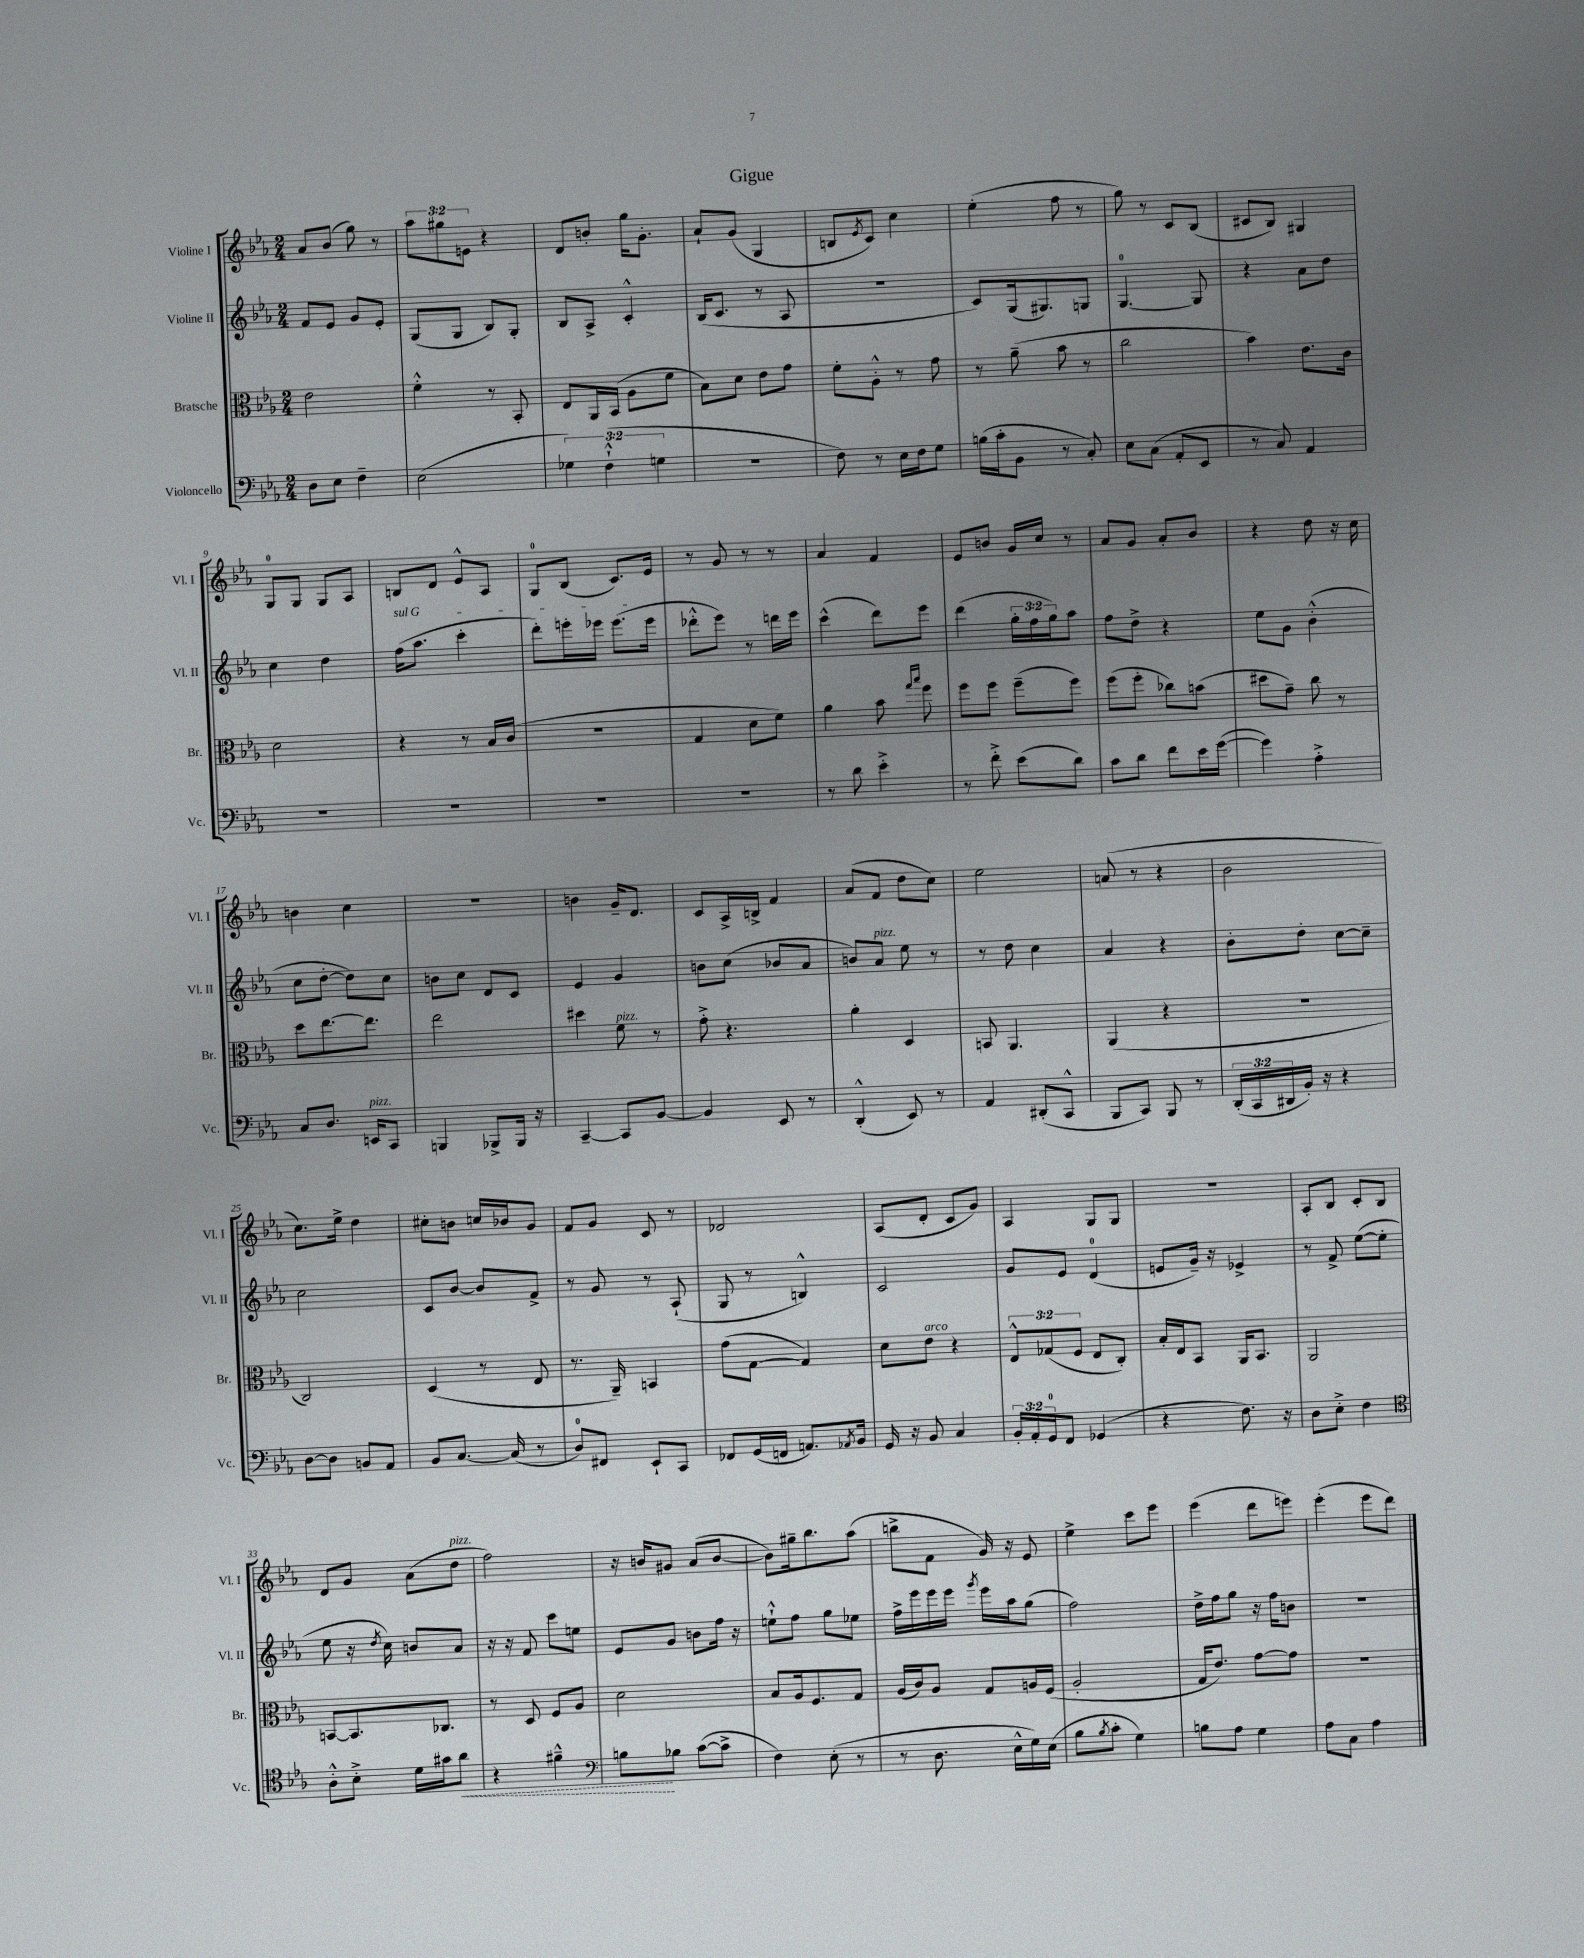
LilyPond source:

\header { title = "Gigue" }
<<
\new StaffGroup <<
\new Staff = "s0" \with { instrumentName = "Violine I" shortInstrumentName = "Vl. I" } {
    \clef treble \key ees \major \numericTimeSignature \time 2/4 \override Staff.TupletNumber.text = #tuplet-number::calc-fraction-text
    aes'8 bes'8( g''8) r8 |
    \tuplet 3/2 { aes''8 gis''8 e'8 } r4 |
    d'8 b'8-. g''16 g'8.-. |
    aes'8-! g'8( g4 |
    b8 \acciaccatura { ees'8 } c'8) c''4 |
    ees''4-.( f''8 r8 |
    g''8) r8 c'8 bes8( |
    cis'8 bes8) gis4 |
    g8-0 g8 g8 aes8 |
    b8 d'8 ees'8-^ aes8 |
    g8-0 bes8( c'8.) ees'16 |
    r8 g'8 r8 r8 |
    aes'4 f'4 |
    ees'8 b'8 g'16 c''16 r8 |
    aes'8 g'8 aes'8-. bes'8 |
    r4 d''8 r16 c''16 |
    b'4 c''4 |
    R2 |
    b'4 g'16-- d'8. |
    c'8 aes16-> b16-> f'4 |
    aes'8( f'8 d''8 c''8) |
    ees''2 |
    a'8( r8 r4 |
    bes'2 |
    c''8.) ees''16-> d''4 |
    cis''8-. b'8 c''16 bes'16 g'8 |
    f'8 g'8 c'8 r8 |
    des'2 |
    aes8( d'8-. c'8 g'8) |
    aes4 g8 g8 |
    R2 |
    aes8-. bes8 c'8-. bes8 |
    d'8 g'8 aes'8( d''8^\markup { \italic "pizz." } |
    f''2) |
    r16 b'16 gis'8 aes'8( b'8~ |
    b'8) gis''16-- bes''8. aes''8( |
    b''8-> f'8 g'16) r16 ees'8 |
    ees''4-> c'''8 ees'''8 |
    ees'''4( d'''8 e'''8) |
    ees'''4-.( ees'''8 d'''8) \bar "|." |
}
\new Staff = "s1" \with { instrumentName = "Violine II" shortInstrumentName = "Vl. II" } {
    \clef treble \key ees \major \numericTimeSignature \time 2/4 \override Staff.TupletNumber.text = #tuplet-number::calc-fraction-text
    f'8 ees'8 g'8 ees'8-. |
    g8( g8 bes8) g8-. |
    bes8 aes8-> c'4-.-^ |
    bes16( c'8. r8 aes8 |
    R2 |
    c'8) g16( gis8.) g8 |
    g4.-0~ g8 |
    r4 aes'8 d''8 |
    c''4 d''4 |
    \once \override TextSpanner.bound-details.left.text = \markup { \italic "sul G" } f''16\startTextSpan( aes''8. c'''4-. |
    d'''8-.) e'''16-. ees'''16 ees'''8.( ees'''16\stopTextSpan |
    des'''8-.-^ ees'''8) r8 d'''16 ees'''16 |
    c'''4-^( d'''8) ees'''8 |
    d'''4( \tuplet 3/2 { g''16-. f''16 g''16) } aes''8 |
    f''8 d''8-> r4 |
    ees''8 g'8 bes'4-.-^( |
    c''8 d''8~-. d''8) c''8 |
    b'8 c''8 d'8 c'8 |
    ees'4 g'4 |
    b'8 c''8( bes'8 aes'8 |
    b'8) aes'8^\markup { \italic "pizz." } ees''8 r8 |
    r8 d''8 c''4 |
    aes'4 r4 |
    bes'8-. d''8-. c''8~ c''8-- |
    c''2 |
    c'8 bes'8~ bes'8 f'8-> |
    r8 g'8 r8 aes8-!( |
    g8 r8 b4-^) |
    c'2 |
    g'8 ees'8 d'4-0( |
    e'8 g'16--) r16 ees'4-> |
    r8 f'8-> ees''8~( ees''8-. |
    ees''8 r16 \acciaccatura { d''8 } c''16) b'8 aes'8 |
    r16 r16 f'8 c'''8 e''8 |
    ees'8 g'8 b'8 f''16 r16 |
    e''8-!-^ f''8 g''8 ees''8 |
    f''16-> ees'''16 ees'''16 ees'''16 \acciaccatura { g'''8 } ees'''16 aes''16 g''8( |
    f''2) |
    d''16-> f''16 g''8 r16 f''16 b'8 |
    R2 \bar "|." |
}
\new Staff = "s2" \with { instrumentName = "Bratsche" shortInstrumentName = "Br." } {
    \clef alto \key ees \major \numericTimeSignature \time 2/4 \override Staff.TupletNumber.text = #tuplet-number::calc-fraction-text
    ees'2 |
    f'4-.-^ r8 bes,8-. |
    ees8 aes,16 bes,16( aes8 f'8 |
    bes8) d'8 ees'8 g'8 |
    f'8-. aes8-.-^ r8 g'8 |
    r8 aes'8--( bes'8 r8 |
    c''2 |
    bes'4) ees'8. c'16 |
    d'2 |
    r4 r8 bes16 c'16( |
    r2 |
    g4 d'8 f'8) |
    aes'4 bes'8 \grace { g''16 bes''16 } f''8 |
    f''8 f''8 f''8--( f''8) |
    f''8( f''8-. ces''8) b'8( |
    dis''8 g'8--) c''8 r8 |
    d''8 ees''8.~ ees''8. |
    ees''2 |
    dis''4 f'8^\markup { \italic "pizz." } r8 |
    g'8-.-> r4. |
    aes'4-. d4 |
    b,8 aes,4. |
    aes,4( r4 |
    r2 |
    c2) |
    d4( r8 ees8 |
    r8. aes,16--) b,4 |
    g'8( g8~ g4) |
    d'8 ees'8^\markup { \italic "arco" } r4 |
    \tuplet 3/2 { ees8-^ ges8( f8 } ees8 c8-.) |
    bes16-. ees16 bes,8 aes,16 bes,8. |
    aes,2 |
    b,8~ b,8. ces8. |
    r8 d8 f8 aes8 |
    d'2 |
    bes8 aes16 f8. g8 |
    aes16( c'16) aes8 g8 a16 f16( |
    aes2-. |
    g16 ees'8.) g'8~ g'8 |
    R2 \bar "|." |
}
\new Staff = "s3" \with { instrumentName = "Violoncello" shortInstrumentName = "Vc." } {
    \clef bass \key ees \major \numericTimeSignature \time 2/4 \override Staff.TupletNumber.text = #tuplet-number::calc-fraction-text
    d8 ees8 f4-- |
    ees2( |
    \tuplet 3/2 { ges4) f4-!-^( g4 } |
    R2 |
    f8) r8 ees16 f16 g8 |
    b16( c'16-. bes,8 r8 c8-.) |
    ees8 c8( aes,8-. ees,8 |
    r8 c8) aes,4 |
    R2 |
    R2 |
    R2 |
    R2 |
    r8 d'8 ees'4-.-> |
    r8 f'8-.-> ees'8( d'8) |
    c'8 d'8 f'8 ees'16 g'16~( |
    g'4) aes4-.-> |
    c8 d8. e,16^\markup { \italic "pizz." } c,8 |
    b,,4 bes,,8-> bes,,16 r16 |
    c,4~-- c,8 bes,8~ |
    bes,4 ees,8 r8 |
    d,4-.-^( ees,8) r8 |
    aes,4 dis,8-.( c,8-^ |
    bes,,8 c,8) bes,,8 r8 |
    \tuplet 3/2 { d,16-.( c,16 dis,16 } bes,16-.) r16 r4 |
    d8~ d8 b,8 aes,8 |
    bes,8 c8.~ c16( r8 |
    d8-0) fis,8 ees,8-! c,8 |
    fes,8 g,16( f,16 a,8.) \acciaccatura { aes,8 } bes,16 |
    g,16 r16 bes,8 c4 |
    \tuplet 3/2 { bes,16-. aes,16-. g,16-0 } f,8 ges,4( |
    r4 f8.) r16 |
    d8 ees8-.-> f4 |
    \clef tenor aes8-.-^ bes8-.-> d'16 gis'16 \once \override Hairpin.style = #'dashed-line aes'8\< |
    r4 fis'4---^ |
    \clef bass b8\! bes8 c'8~( c'8-> |
    f4) ees8-.( r8 |
    r8 d8. ees16-^ g16) ees16( |
    bes8 \acciaccatura { bes8 } c'8-. g4) |
    b8 aes8 g4 |
    aes8 c8 aes4 \bar "|." |
}
>>
>>
